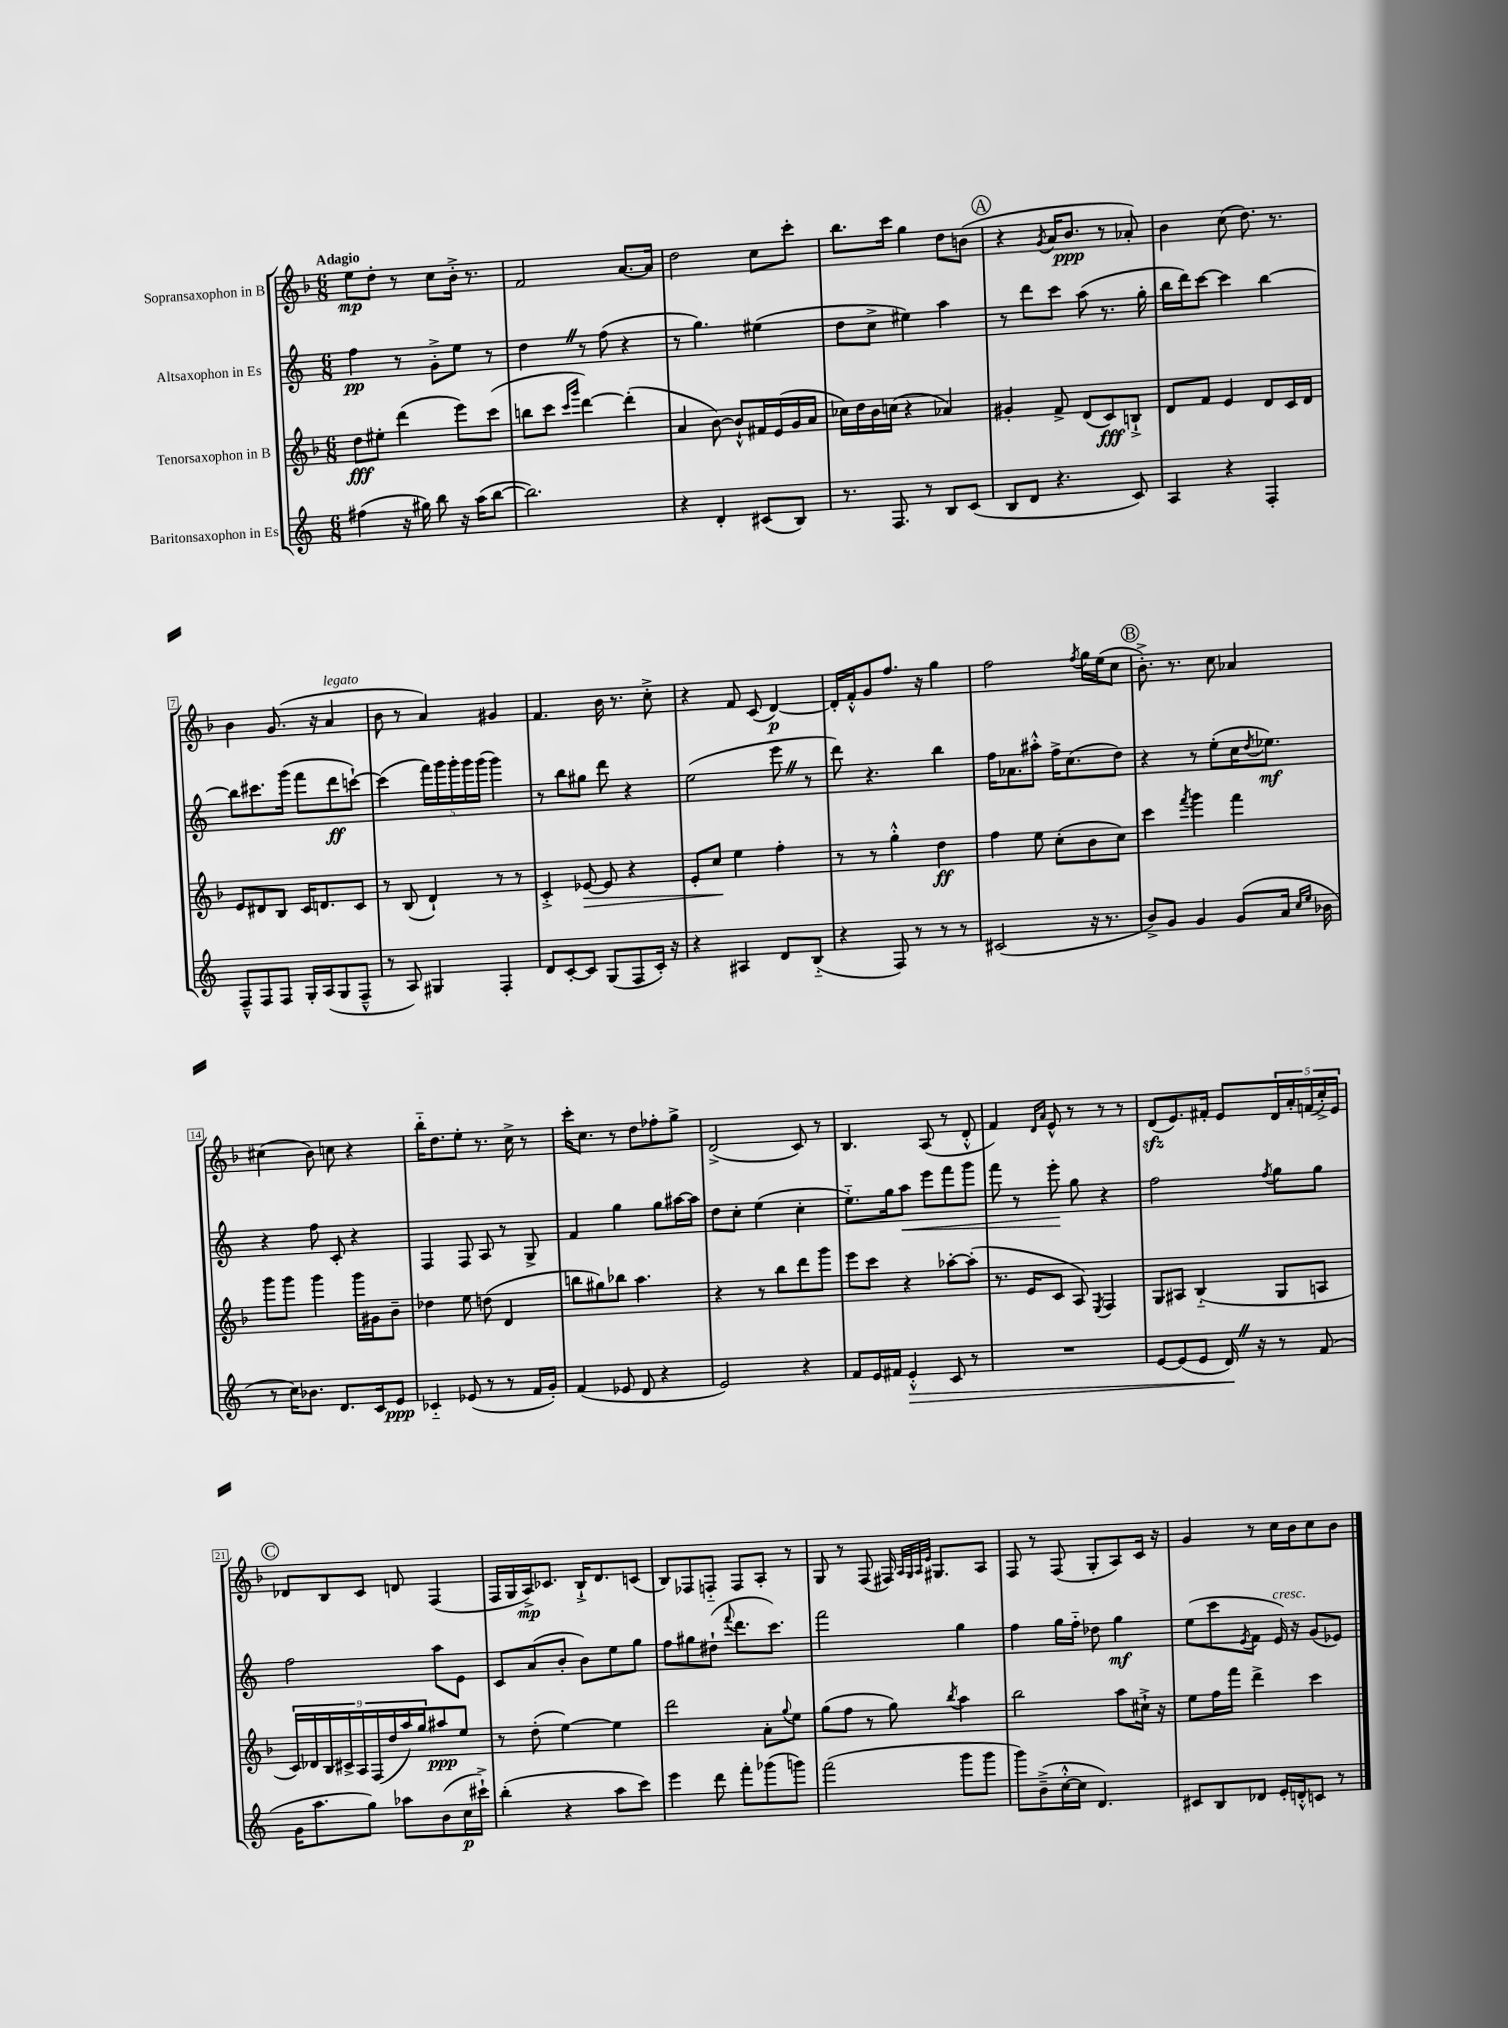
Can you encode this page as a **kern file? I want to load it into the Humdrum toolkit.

**kern	**kern	**kern	**kern
*staff4	*staff3	*staff2	*staff1
*clefG2	*clefG2	*clefG2	*clefG2
*k[]	*k[b-]	*k[]	*k[b-]
*M6/8	*M6/8	*M6/8	*M6/8
(4ff#	8dd	4ff	8ee
.	8ee#'	.	8dd'
16r	(4ddd	8r	8r
16gg#)	.	.	.
8bb	.	8g'^	8cc
16r	8eee)	8ee	16b-'^
(16aa	.	.	8.r
[8bb	(8ccc	8r	.
=	=	=	=
2.bb])	8bb	4dd	2f
.	8ccc	.	.
.	16qqccc	.	.
.	16qqggg	.	.
.	[4ddd)	8r	.
.	.	(8ff	.
.	(4ddd']	4r	[8.a
.	.	.	16a]
=	=	=	=
4r	4a	8r	2dd
.	.	4.gg)	.
4d'	[8b-)	.	.
.	8b-`^^]	.	.
(8c#	16f#	(4ee#	8cc
.	(16e	.	.
8B)	16g	.	8ccc'
.	16a	.	.
=	=	=	=
8.r	16cc-)	8dd	8.bb-
.	16dd	.	.
.	16b-	8cc^	.
8.F	(16cc	.	16ccc
.	4r	4ee#)	4gg
8r	.	.	.
8B	4a-)	4aa	8dd
(8c	.	.	(8b
=	=	=	=
8B	4g#'	8r	4r
8d	.	8ddd	.
.	.	.	8qg
4.r	8f^	8ccc	16a
.	.	.	8.b-
.	(8d	(8aa	.
.	8c)	8.r	8r
8c)	8B`^	.	8a-')
.	.	16gg'	.
=	=	=	=
4A	8d	16bb	4b-
.	.	16ddd)	.
.	8f	[8ccc	.
4r	4e	4ccc]	(8cc
.	.	.	8.dd)
4F'	8d	[4bb	.
.	.	.	8.r
.	16c	.	.
.	16d	.	.
=	=	=	=
8F~^^	8e	8bb]	4b-
8F	8d#	8.ccc#	.
8F	8B-	.	(8.g
.	.	(16ggg	.
16G'	16c	8fff	.
(16A	8.d	.	16r
8G	.	8ddd	4a
8F~^^	8c	[8ccc`)	.
=	=	=	=
8r	8r	(4ccc]	8b-
8A)	(8B-	.	8r
4G#	4d`)	20fff)	4a)
.	.	20ggg	.
.	.	20ggg'	.
.	.	20ggg	.
.	.	(20ggg	.
4F'	8r	4ggg)	4g#
.	8r	.	.
=	=	=	=
8d	4c'^	8r	4.f
[8c'	.	8bb	.
8c]	[8e-	8gg#	.
(8G	8e-]	8ddd	16b-
.	.	.	8.r
8F	4r	4r	.
16c')	.	.	8cc'^
16r	.	.	.
=	=	=	=
4r	8e'	(2ee	4r
.	8cc	.	.
4A#	4ee	.	8f
.	.	.	(8c
8d	4ff'	8eee	[4d)
(8B'~	.	8r	.
=	=	=	=
4r	8r	8ddd)	16d']
.	.	.	16f'^^
.	8r	4.r	8g
8F)	4gg'^^	.	8.ff
8r	.	.	.
.	.	.	16r
8r	4dd	4bb	4gg
8r	.	.	.
=	=	=	=
(2c#	4ff	16ff	2ff
.	.	8.a-	.
.	8ee	8aa#'^^	.
.	(8cc'	16ff^	.
.	.	(8.cc	.
.	.	.	8qff
16r	8b-	.	16gg
8.r	.	.	(16ee
.	8cc)	8dd)	8cc
=	=	=	=
8b^)	4ccc	4r	8.b-'^)
8g	.	.	.
.	.	.	8.r
.	8qfff	.	.
4g	4ggg	8r	.
.	.	(8ee'	8cc
(8g	4fff	16cc	4a-
.	.	8qdd	.
.	.	8.ee-)	.
16a	.	.	.
16qqcc	.	.	.
16qqee	.	.	.
16b-	.	.	.
=	=	=	=
8r	8ggg	4r	(4cc#
16cc)	8ggg	.	.
8.b-	.	.	.
.	4ggg	8ff	8b-)
8.d	.	8c'	8cc
.	16ggg	4r	4r
16c	16g#	.	.
8e	8b-~	.	.
=	=	=	=
4c-'~	4dd-	4F	16bb-'~
.	.	.	8.dd
(8e-	8ee	8F	8ee'
8r	(8dd	8A	8.r
8r	4d	8r	.
.	.	.	16cc^
16f	.	8G^	8r
16g')	.	.	.
=	=	=	=
(4f	8bb	4f	16ccc'
.	.	.	8.cc
.	8gg#)	.	.
8e-	8bb-	4gg	8r
8d	4.aa	.	8dd
4r	.	8gg	8ff-'
.	.	[16aa#	8gg^
.	.	16aa#]	.
=	=	=	=
2e)	4r	8dd	(2d^
.	.	8cc'	.
.	8r	(4ee	.
.	8bb-	.	.
4r	8ddd	4cc'	8c)
.	8ggg	.	8r
=	=	=	=
8f	8eee	8.ee'~)	4.B-
16e	8ccc	.	.
16f#	.	16gg	.
4e'^^	4r	8aa	.
.	.	8eee	(8A
8c	[8aa-'	8fff	8r
8r	(8aa-']	8ggg	8d'^^
=	=	=	=
2.r	8.r	8fff	4f)
.	.	8r	.
.	16e	.	.
.	.	.	16qqd
.	.	.	16qqa
.	8c	8eee'	8e^^
.	8A)	8gg	8r
.	8qE	.	.
.	4F	4r	8r
.	.	.	8r
=	=	=	=
[8e	8G	2ff	(8d
(8e]	8A#	.	8.e)
8e	(4B-'~	.	.
.	.	.	16f#'
16d)	.	.	8e
16r	.	.	.
.	.	8qff	.
8r	8G	8gg	20d
.	.	.	20a'
.	.	.	(20f
(8f	8A	8gg	.
.	.	.	20cc'^)
.	.	.	20e
=	=	=	=
16g	18c)	2ff	8d-
.	18d-	.	.
8.aa	.	.	.
.	18B-	.	.
.	.	.	8B-
.	18c#^	.	.
.	18A	.	.
8gg)	.	.	8c
.	(18F	.	.
.	18dd	.	.
8aa-	.	.	8d
.	18aa)	.	.
.	18gg	.	.
(8b	8aa#	8aa	(4F
16cc	8ee	8e	.
16ccc#`^)	.	.	.
=	=	=	=
(4bb'	8r	8c	16F
.	.	.	16G
.	(8dd'	(8a	16A^)
.	.	.	8.c-
4r	[4ee)	8b'	.
.	.	8b)	16B-`^
.	.	.	8.d
8aa	4ee]	8ee	.
8ccc)	.	8gg	(8c
=	=	=	=
4eee	2ddd	8ff	8B-)
.	.	8gg#	8F-
8ddd	.	(8dd#`	8F'~
.	.	8qqfff	.
8fff'	.	8.ddd	8F
(8ggg-	8a'	.	8A'
.	.	8.ccc)	.
.	8qqgg	.	.
8ggg)	8ee	.	8r
=	=	=	=
(2fff	(8gg	2fff	8G
.	8ff	.	8r
.	8r	.	(8F
.	8gg)	.	16F#)
.	.	.	32qqA
.	.	.	32qqG
.	.	.	32qqA
.	.	.	32qqe
.	.	.	8.G#
.	8qbb-	.	.
8ggg	4aa	4gg	.
8ggg	.	.	8A
=	=	=	=
8ggg)	2bb-	4ff	8F
(8b~^	.	.	8r
[16cc'^^	.	16gg	(8F
16cc]	.	16ff'~	.
4.d)	.	8dd-	8G'
.	8aa	4gg	8A)
.	16cc#`^	.	16c
.	16r	.	16r
=	=	=	=
8c#	8ee	(8ee	4g
8B	16ff	8ccc	.
.	16fff	.	.
.	.	8qe	.
8d-	4ddd^	8f	8r
16e'	.	16e)	16cc
16d'^^	.	16r	16b-
8c	4ccc	(8g	8cc
8r	.	8e-)	8b-
==	==	==	==
*-	*-	*-	*-
